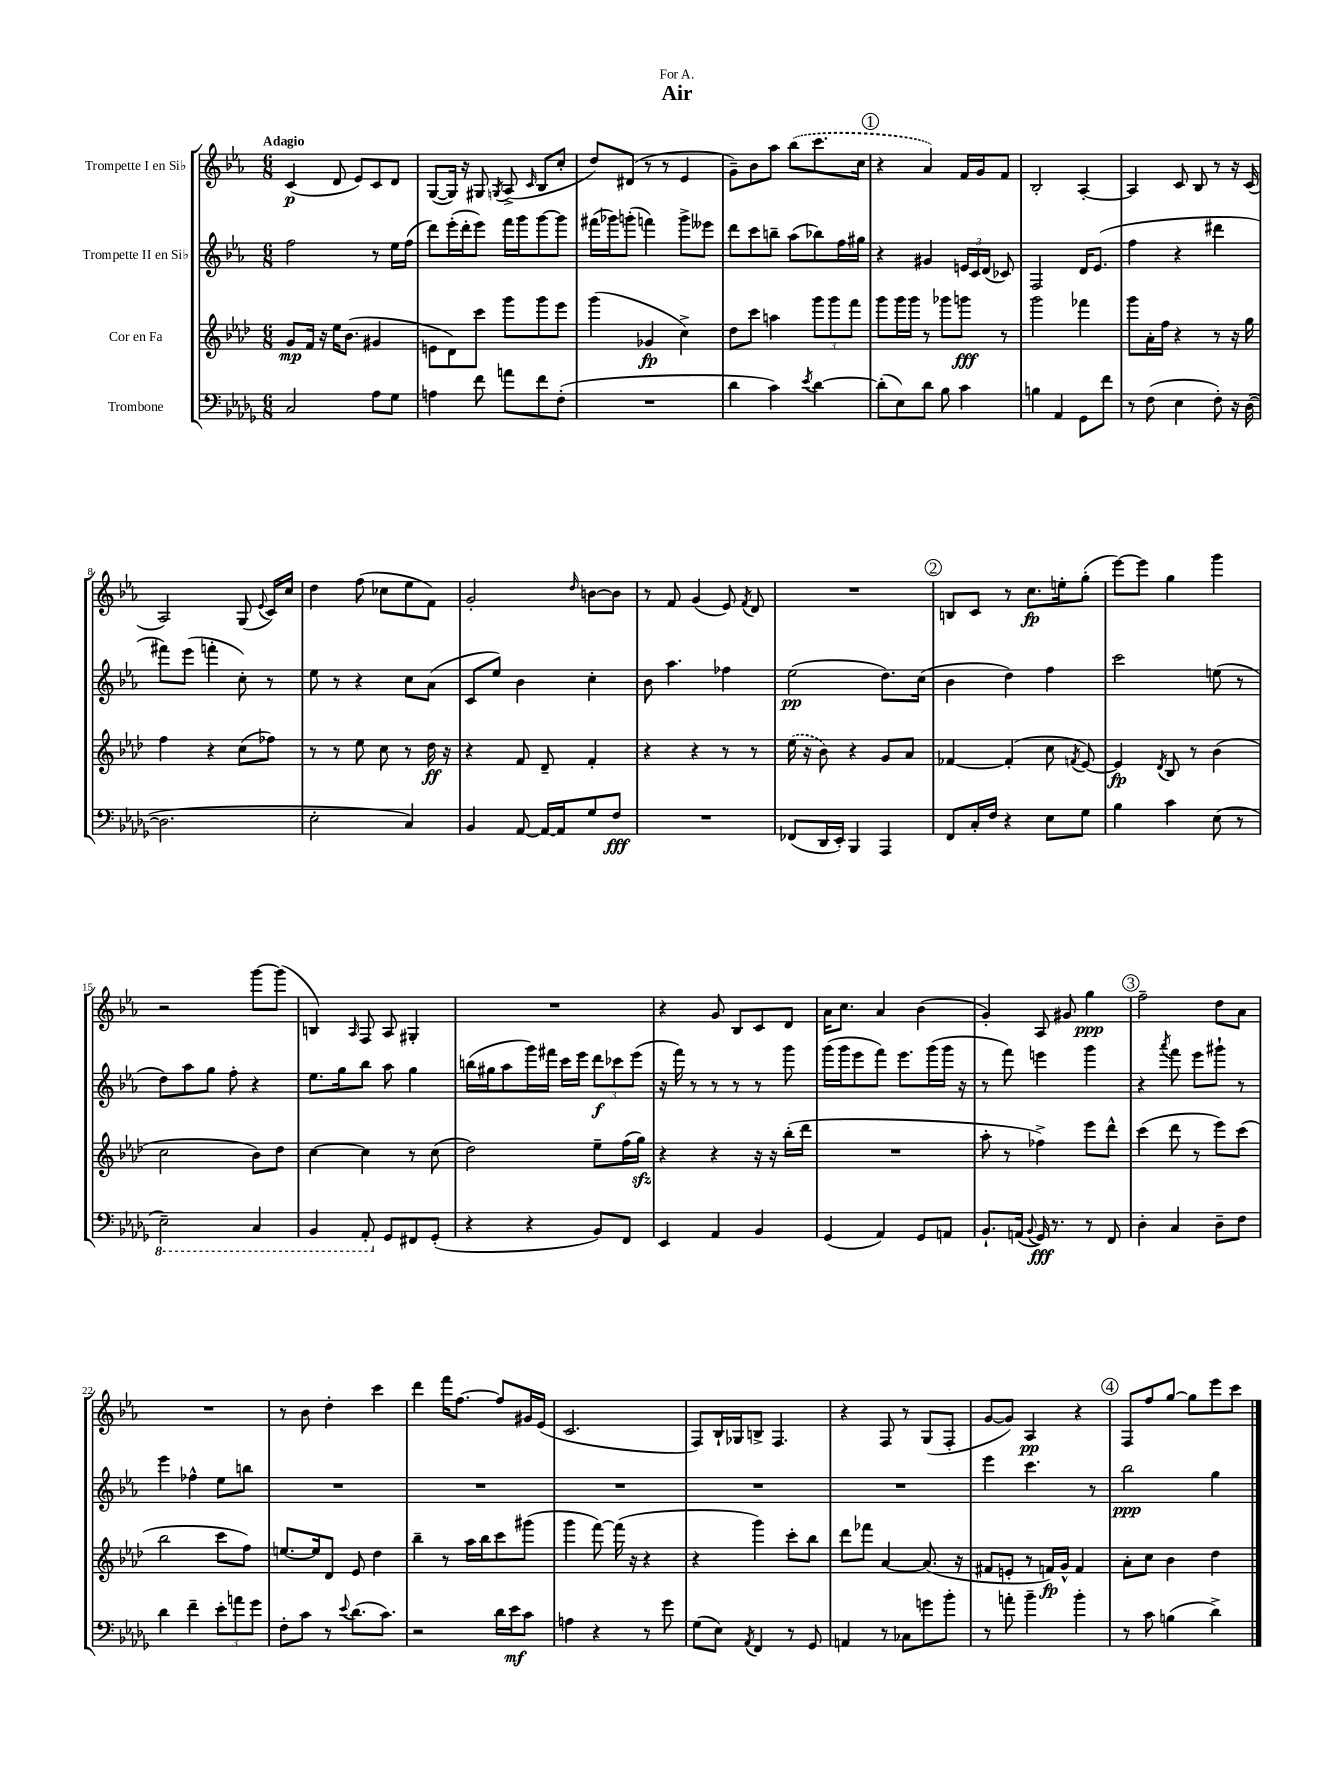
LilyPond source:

\header { title = "Air" dedication = "For A." }
<<
\new StaffGroup <<
\new Staff = "s0" \with { instrumentName = "Trompette I en Sib" } {
    \clef treble \key ees \major \numericTimeSignature \time 6/8 \tempo "Adagio"
    \autoBeamOff c'4\p( d'8 ees'8[) c'8 d'8] |
    g8[~( g16]) r16 gis8 \acciaccatura { g8 } aes8->( \grace { c'16 } bes8[ c''8]-. |
    d''8[) dis'8]( r8 r8 ees'4 |
    g'8[--) bes'8 aes''8] \once \slurDashed bes''8[( c'''8. c''16] |
    \mark \markup { \circle "1" } r4 aes'4) f'16[ g'16 f'8] |
    bes2-. aes4~-. |
    aes4 c'8 bes8 r8 r16 c'16( |
    aes2) g8( \appoggiatura { ees'8 } c'16[) c''16] |
    d''4 f''8( ces''8[ ees''8 f'8]) |
    g'2-. \grace { d''16 } b'8[~ b'8] |
    r8 f'8 g'4( ees'8) \acciaccatura { f'8 } d'8 |
    R2. |
    \mark \markup { \circle "2" } b8[ c'8] r8 c''8.[\fp e''16-. g''8]-.( |
    ees'''8[~) ees'''8] g''4 g'''4 |
    r2 g'''8[~ g'''8]( |
    b4) \grace { aes16 } f8 aes8 gis4-. |
    R2. |
    r4 g'8 bes8[ c'8 d'8] |
    aes'16[ c''8.] aes'4 bes'4( |
    g'4-.) aes8 gis'8 g''4\ppp |
    \mark \markup { \circle "3" } f''2-- d''8[ aes'8] |
    R2. |
    r8 bes'8 d''4-. c'''4 |
    d'''4 f'''16[ f''8.]~ f''8[ gis'16 ees'16]( |
    c'2. |
    f8[) bes16-! ges16 b8]-> f4. |
    r4 f8 r8 g8[( f8]-. |
    g'8[~ g'8]) aes4\pp r4 |
    \mark \markup { \circle "4" } f8[ f''8 g''8]~ g''8[ ees'''8 c'''8] \bar "|." |
}
\new Staff = "s1" \with { instrumentName = "Trompette II en Sib" } {
    \clef treble \key ees \major \numericTimeSignature \time 6/8
    \autoBeamOff f''2 r8 ees''16[ f''16]( |
    d'''8[) ees'''16-.( d'''16-. ees'''8]) f'''16[ g'''16 g'''8~ g'''8] |
    fis'''16[( ges'''16) g'''8]-.( f'''4) g'''8[-> eeses'''8] |
    d'''8[ c'''8 b''8]-- aes''8[( bes''8) f''16 gis''16] |
    \mark \markup { \circle "1" } r4 gis'4 \tuplet 3/2 { e'16[ c'16 d'16]( } ces'8) |
    f2 d'16[ ees'8.]( |
    f''4 r4 dis'''4 |
    fis'''8[) ees'''8]( f'''4-. c''8-.) r8 |
    ees''8 r8 r4 c''8[ aes'8]( |
    c'8[ ees''8]) bes'4 c''4-. |
    bes'8 aes''4. fes''4 |
    ees''2\pp( d''8.[) c''16]( |
    \mark \markup { \circle "2" } bes'4 d''4) f''4 |
    c'''2 e''8( r8 |
    d''8[) aes''8 g''8] f''8-. r4 |
    ees''8.[ g''16 bes''8] aes''8 g''4 |
    b''16[( gis''16 aes''8 g'''16) fis'''16] c'''16[ ees'''16] \tuplet 3/2 { d'''8[\f ces'''8 ees'''8]( } |
    r16 f'''16) r8 r8 r8 r8 g'''8 |
    g'''16[( g'''16 ees'''8 f'''8]) ees'''8.[ g'''16( g'''16] r16 |
    r8 f'''8) e'''4 g'''4 |
    \mark \markup { \circle "3" } r4 \acciaccatura { aes'''8 } f'''8 ees'''8[ gis'''8]-! r8 |
    ees'''4 fes''4-^ ees''8[ b''8] |
    R2. |
    R2. |
    R2. |
    R2. |
    R2. |
    ees'''4 c'''4. r8 |
    \mark \markup { \circle "4" } bes''2\ppp g''4 \bar "|." |
}
\new Staff = "s2" \with { instrumentName = "Cor en Fa" } {
    \clef treble \key aes \major \numericTimeSignature \time 6/8
    \autoBeamOff g'8[\mp f'16] r16 ees''16[ bes'8.]( gis'4 |
    e'8[ des'8) c'''8] g'''8[ g'''8 ees'''8] |
    g'''4( ges'4\fp c''4->) |
    des''8[ c'''8] a''4 \tuplet 3/2 { g'''8[ g'''8 f'''8] } |
    \mark \markup { \circle "1" } g'''8[ g'''16 g'''16] r8 ges'''8[ g'''8]\fff r8 |
    g'''2 fes'''4 |
    g'''8[ aes'16-. f''16] r4 r8 r16 g''16 |
    f''4 r4 c''8[( fes''8]) |
    r8 r8 ees''8 c''8 r8 des''16\ff r16 |
    r4 f'8 des'8-- f'4-. |
    r4 r4 r8 r8 |
    \once \slurDashed ees''16( r16 bes'8) r4 g'8[ aes'8] |
    \mark \markup { \circle "2" } fes'4~ fes'4-.( c''8 \acciaccatura { f'8 } ees'8~) |
    ees'4\fp \acciaccatura { des'8 } bes8 r8 bes'4( |
    c''2 bes'8[) des''8] |
    c''4~ c''4 r8 c''8( |
    des''2) ees''8[-- f''16( g''16]\sfz) |
    r4 r4 r16 r16 bes''16[-.( des'''16] |
    R2. |
    aes''8-. r8 fes''4->) ees'''8[ des'''8]-^ |
    \mark \markup { \circle "3" } c'''4( des'''8 r8 ees'''8[) c'''8]( |
    bes''2 c'''8[ f''8]) |
    e''8.[~ e''16 des'8] ees'8 des''4 |
    bes''4-- r8 aes''16[ bes''16 c'''8 gis'''8]( |
    g'''4 f'''8~) f'''16( r16 r4 |
    r4 g'''4) c'''8[-. bes''8] |
    des'''8[ fes'''8] aes'4~ aes'8.( r16 |
    fis'8[ e'8]-. r8 f'16[\fp) g'16]-^ f'4 |
    \mark \markup { \circle "4" } aes'8[-. c''8] bes'4 des''4 \bar "|." |
}
\new Staff = "s3" \with { instrumentName = "Trombone" } {
    \clef bass \key des \major \numericTimeSignature \time 6/8
    \autoBeamOff c2 aes8[ ges8] |
    a4 f'8 a'8[ f'8 f8]-.( |
    R2. |
    des'4 c'4) \acciaccatura { ees'8 } des'4~ |
    \mark \markup { \circle "1" } des'8[-.( ees8) des'8] bes8 c'4 |
    b4 aes,4 ges,8[ f'8] |
    r8 f8( ees4 f8-.) r16 des16~( |
    des2. |
    ees2-. c4) |
    bes,4 aes,8~ aes,16[~ aes,16 ges8 f8]\fff |
    R2. |
    fes,8[( des,16 ees,16]-.) bes,,4 aes,,4 |
    \mark \markup { \circle "2" } f,8[ c16-. f16] r4 ees8[ ges8] |
    bes4 c'4 ees8( r8 |
    \ottava #-1 ees,2--) c,4 |
    bes,,4 aes,,8-. \ottava #0 ges,8[ fis,8 ges,8]-.( |
    r4 r4 bes,8[) f,8] |
    ees,4 aes,4 bes,4 |
    ges,4( aes,4) ges,8[ a,8] |
    bes,8.[-! a,16]( \appoggiatura { bes,8 } ges,16\fff) r8. r8 f,8 |
    \mark \markup { \circle "3" } des4-. c4 des8[-- f8] |
    des'4 f'4-- \tuplet 3/2 { ees'8[-. a'8 ges'8] } |
    f8[-. c'8] r8 \appoggiatura { ees'8 } des'8.[( c'8.]) |
    r2 des'16[ ees'16\mf c'8] |
    a4 r4 r8 ges'8 |
    ges8[( ees8]) \acciaccatura { aes,8 } f,4 r8 ges,8 |
    a,4 r8 ces8[ g'8 bes'8]-. |
    r8 a'8-. bes'4-- bes'4-. |
    \mark \markup { \circle "4" } r8 c'8 b4( des'4->) \bar "|." |
}
>>
>>
